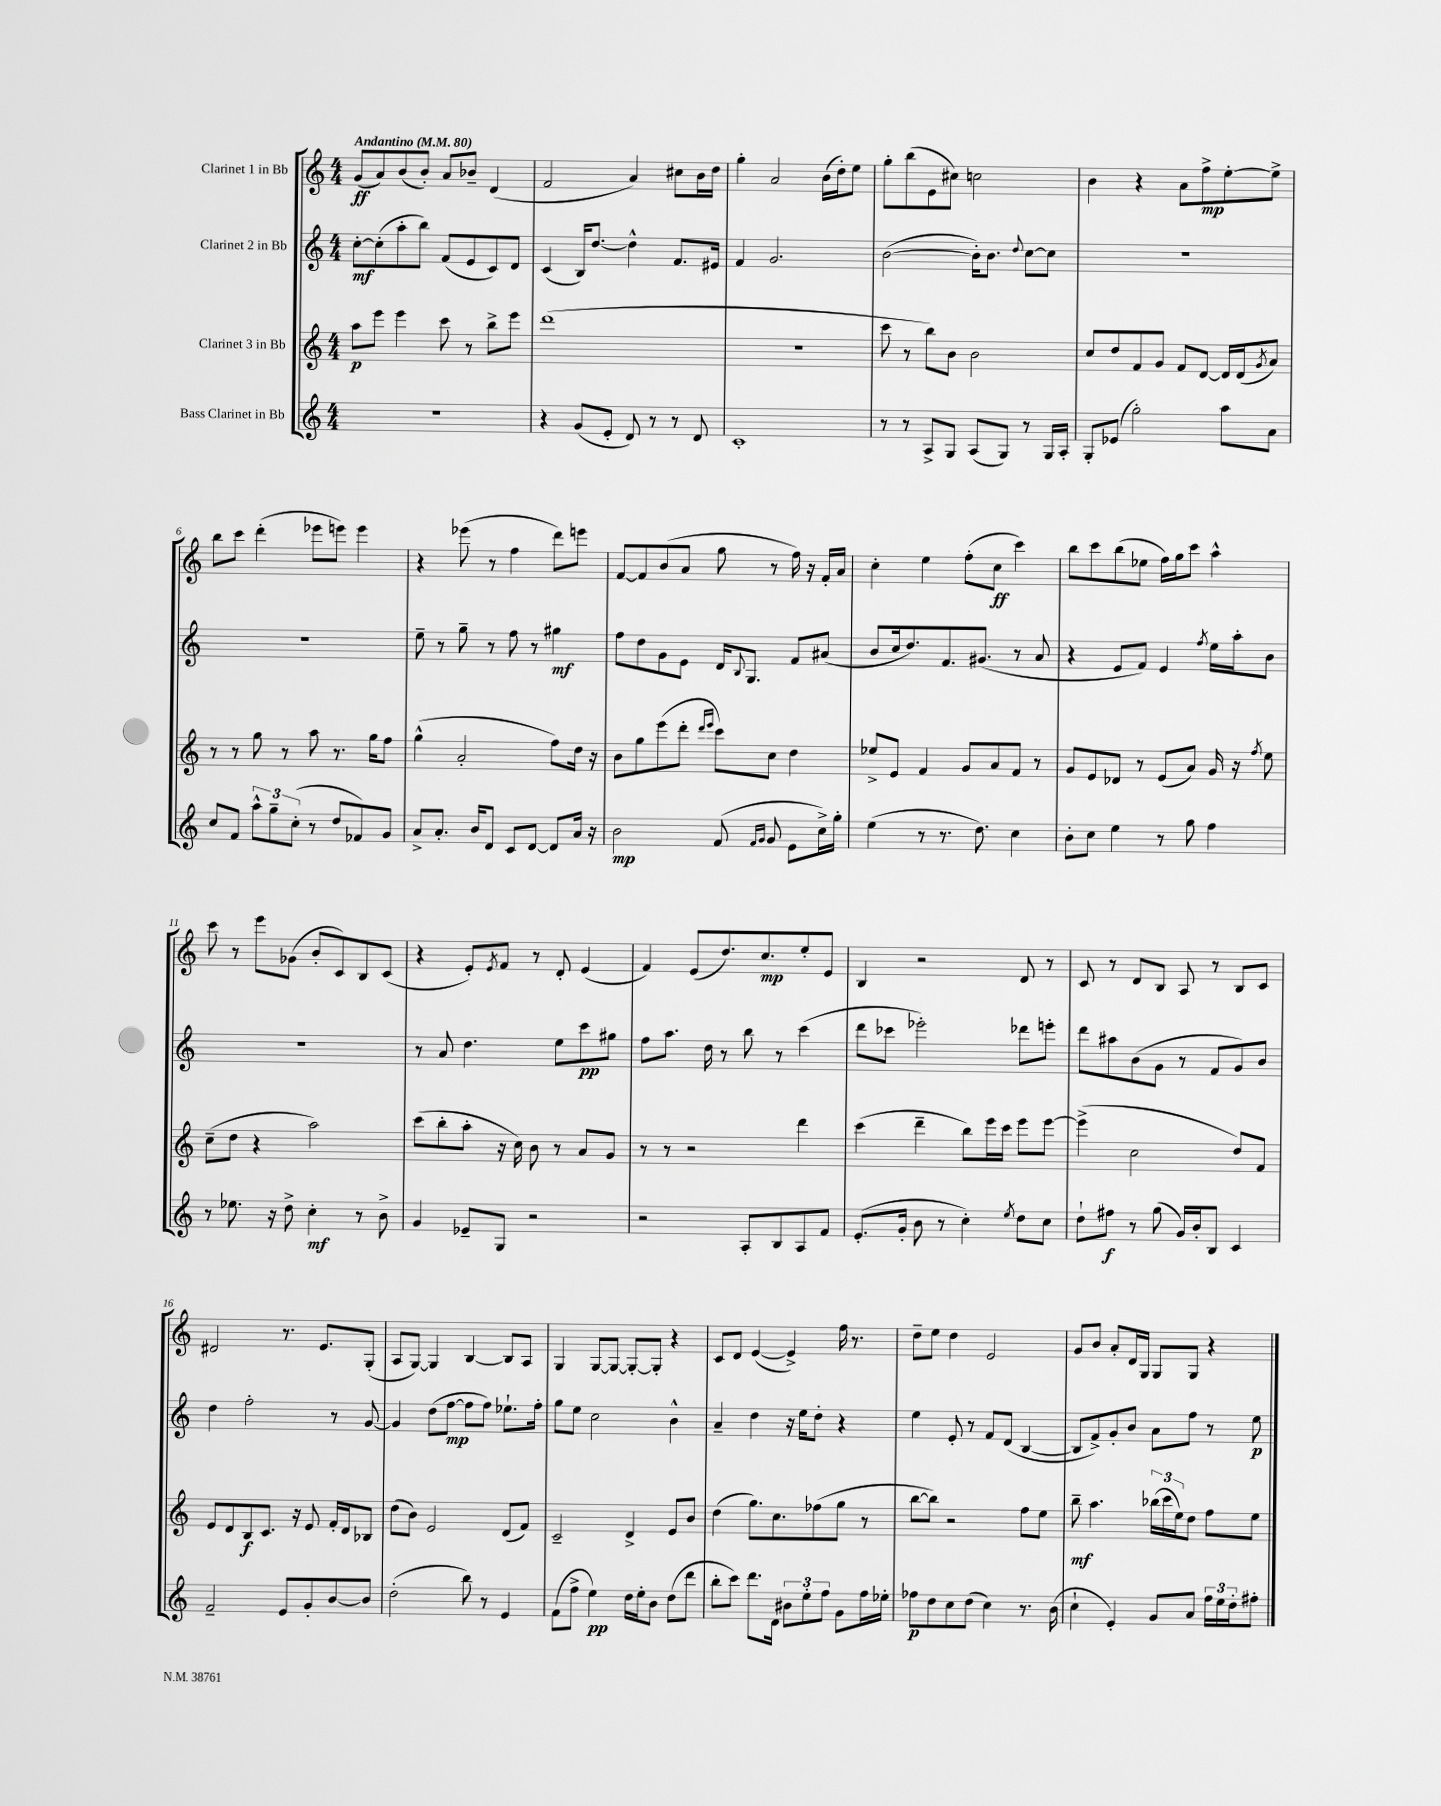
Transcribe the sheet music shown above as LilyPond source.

<<
\new StaffGroup <<
\new Staff = "s0" \with { instrumentName = "Clarinet 1 in Bb" } {
    \clef treble \key c \major \numericTimeSignature \time 4/4 \tempo "Andantino" 4 = 80
    g'8\ff( a'8) b'8( b'8-.) a'8 bes'8-- d'4( |
    f'2 a'4) cis''8 b'16 d''16 |
    g''4-. a'2 b'16( d''16-.) e''8 |
    g''8-. b''8( e'8 cis''8) c''2 |
    b'4 r4 a'8 f''8->\mp e''8~-. e''8-> |
    b''8 c'''8 d'''4-.( ees'''8 e'''8) e'''4 |
    r4 ees'''8( r8 f''4 d'''8) e'''8 |
    f'8~ f'8 b'8( a'8 g''8 r8 f''16) r16 f'16-. a'16 |
    c''4-. e''4 f''8-.( c''8\ff c'''4) |
    b''8 c'''8 b''8( ees''8 f''16) g''16 c'''8 a''4-^ |
    c'''8 r8 e'''8 ges'8( b'8-. c'8) b8 c'8( |
    r4 e'8-.) \acciaccatura { e'8 } f'8 r8 d'8-. e'4( |
    f'4) e'8( d''8.) c''8.\mp e''8-. e'8 |
    b4 r2 d'8 r8 |
    c'8 r8 d'8 b8 a8 r8 b8 c'8 |
    dis'2 r8. e'8. g8-.( |
    a8 g8~) g4 b4~ b8 a8 |
    g4 g8~ g8~ g8~-. g8-. r4 |
    c'8 d'8 e'4~( e'4->) f''16 r8. |
    d''8-- e''8 d''4 e'2 |
    g'8 b'8 a'8-. d'16 g16 g8 g8 r4 \bar "|." |
}
\new Staff = "s1" \with { instrumentName = "Clarinet 2 in Bb" } {
    \clef treble \key c \major \numericTimeSignature \time 4/4
    c''8~-.\mf c''8-.( a''8-. b''8) f'8( e'8 c'8) d'8 |
    c'4( b16) d''8.~ d''4-^ f'8. eis'16 |
    f'4 g'2. |
    b'2~( b'16-.) b'8. \appoggiatura { d''8 } c''8~ c''8 |
    R1 |
    R1 |
    e''8-- r8 g''8-- r8 f''8 r8 gis''4\mf |
    f''8 d''8 g'8 e'8 d'16 \appoggiatura { b8 } g8. f'8 ais'8( |
    b'8 c''16 d''8.) f'8. gis'8.( r8 a'8 |
    r4 e'8 f'8) e'4 \acciaccatura { f''8 } e''16 a''16-. b'8 |
    R1 |
    r8 a'8 d''4. e''8 c'''8\pp gis''8 |
    f''8 a''8. d''16 r8 b''8 r8 c'''4( |
    d'''8 ces'''8 ees'''2-.) des'''8 e'''8-. |
    d'''8 ais''8 b'8( g'8 r8 f'8 g'8) b'8 |
    d''4 f''2-. r8 g'8~ |
    g'4 d''8( f''8~\mp f''8 f''8) ees''8.-! f''16-. |
    g''8 e''8 c''2 b'4-^ |
    a'4-- d''4 r16 e''16 d''8-. r4 |
    e''4 e'8-. r8 f'8 d'8( b4~ |
    b8 f'8->) g'8-. b'8 a'8 f''8 r8 e''8\p \bar "|." |
}
\new Staff = "s2" \with { instrumentName = "Clarinet 3 in Bb" } {
    \clef treble \key c \major \numericTimeSignature \time 4/4
    a''8\p e'''8 e'''4 c'''8 r8 b''8-> e'''8 |
    d'''1( |
    R1 |
    c'''8 r8 b''8) b'8 b'2 |
    c''8 d''8 f'8 g'8 f'8 d'8~ d'16 d'16( \acciaccatura { g'8 } a'8) |
    r8 r8 g''8 r8 a''8 r8. g''16 f''8 |
    g''4-^( a'2-. f''8) d''16 r16 |
    b'8 g''8 e'''8( d'''8-. \grace { d'''16 e'''16 } c'''8) c''8 d''4 |
    ees''8-> e'8 f'4 g'8 a'8 f'8 r8 |
    g'8 e'8 des'8 r8 e'8( a'8) g'16 r16 \acciaccatura { f''8 } e''8 |
    c''8--( d''8 r4 a''2) |
    c'''8( b''8-. a''8-. r16 c''16) b'8 r8 a'8 g'8 |
    r8 r8 r2 d'''4 |
    c'''4( d'''4-- b''8) e'''16 c'''16 e'''8 e'''8~ |
    e'''4->( c''2 d''8) f'8 |
    e'8 d'8 b8\f c'8. r16 e'8 f'16-. d'16 bes8 |
    d''8( b'8) e'2 d'8( f'8) |
    c'2-- d'4-> e'8 b'8 |
    d''4( g''8.) c''8. fes''8( g''8 r8 |
    b''8~ b''8) r2 f''8 e''8 |
    b''8--\mf a''4. \tuplet 3/2 { bes''16( c'''16 e''16) } d''8 f''8 e''8 \bar "|." |
}
\new Staff = "s3" \with { instrumentName = "Bass Clarinet in Bb" } {
    \clef treble \key c \major \numericTimeSignature \time 4/4
    R1 |
    r4 g'8( e'8-. d'8) r8 r8 d'8 |
    c'1-. |
    r8 r8 a8-> g8 a8( g8) r8 g16 a16-. |
    g8-. ees'8( g''2-.) a''8 a'8 |
    c''8 f'8 \tuplet 3/2 { a''8-^ g''8-- c''8-.( } r8 d''8 fes'8) g'8 |
    a'8-> a'8.-. b'16 d'8 c'8 d'8~ d'8 a'16 r16 |
    b'2\mp f'8( \grace { f'16 g'16 } g'8 e'8 c''16->) g''16-. |
    e''4( r8 r8. d''8.) c''4 |
    b'8-. c''8 e''4 r8 g''8 f''4 |
    r8 ees''8. r16 d''8-> c''4-.\mf r8 b'8-> |
    g'4 ees'8-- g8 r2 |
    r2 a8-. b8 a8 f'8 |
    e'8.-.( g'16-. b'8 r8 c''4-.) \acciaccatura { e''8 } d''8 c''8 |
    d''8-! fis''8\f r8 g''8( g'16) b'16-. b8 c'4 |
    f'2-- e'8 g'8-. b'8~ b'8 |
    d''2-.( b''8) r8 e'4 |
    f'8( f''8-> e''4\pp) d''16 e''16-. b'8 d''8( d'''8 |
    b''8-. c'''8) d'''8. d'16 \tuplet 3/2 { bis'8 e''8-. f''8 } g'8 f''16 ees''16-. |
    fes''8\p d''8 c''8 d''8( c''4) r8. b'16( |
    c''4-! e'4-.) g'8 a'8 \tuplet 3/2 { f''16 e''16 d''16-. } fis''8-. \bar "|." |
}
>>
>>
